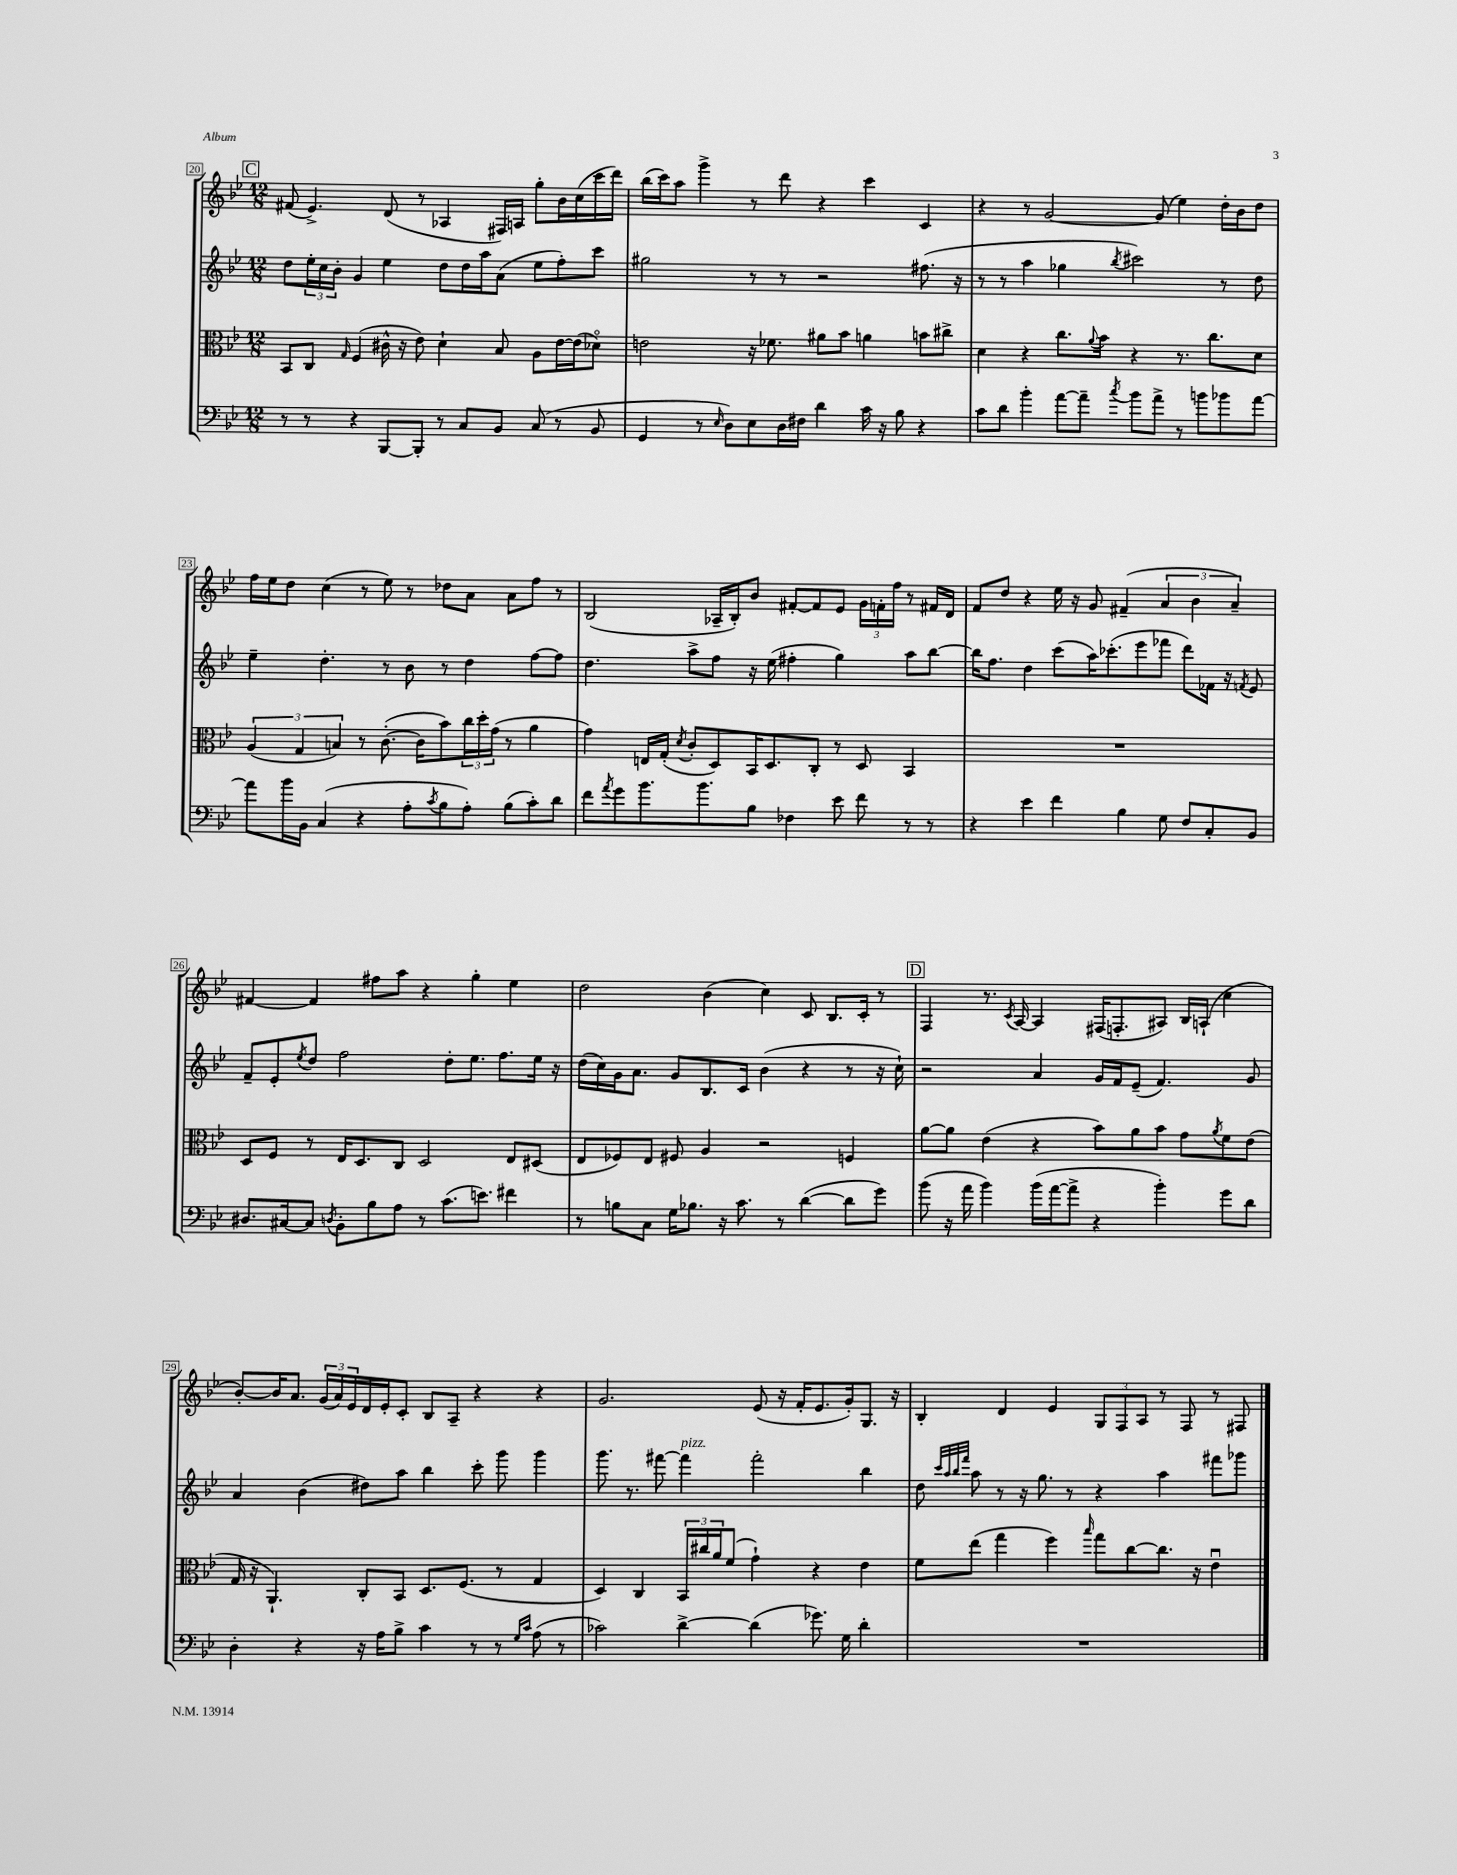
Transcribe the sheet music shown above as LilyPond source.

<<
\new StaffGroup <<
\new Staff = "s0" {
    \clef treble \key bes \major \numericTimeSignature \time 12/8
    \mark \markup { \box "C" } fis'8( ees'4.->) d'8( r8 aes4 fis16) a16 g''8-. bes'16 c''16( c'''16 d'''16) |
    bes''16( c'''16) a''8 g'''4-> r8 d'''8 r4 c'''4 c'4 |
    r4 r8 g'2~ g'8( ees''4) d''16-. bes'16 d''8 |
    f''16 ees''16 d''8 c''4( r8 ees''8) r8 des''8 a'8 a'8 f''8 r8 |
    bes2( aes16-- bes16-.) bes'8 fis'8~-. fis'8 ees'8 \tuplet 3/2 { g'16 f'16-. f''16 } r8 fis'16 d'16 |
    f'8 d''8 r4 ees''16 r16 g'8 fis'4--( \tuplet 3/2 { a'4 bes'4 a'4--) } |
    fis'4~ fis'4 fis''8 a''8 r4 g''4-. ees''4 |
    d''2 bes'4( c''4) c'8 bes8. c'16-. r8 |
    \mark \markup { \box "D" } f4 r8. \acciaccatura { c'8 } a16~ a4 fis16( f8.-. ais8) bes16 a16-!( c''4 |
    bes'8~-.) bes'16 a'8. \tuplet 3/2 { g'16( a'16) ees'16 } d'16 ees'16-. c'8-. bes8 a8-- r4 r4 |
    g'2. ees'8( r16 f'16-. ees'8. g'16-.) g8. r16 |
    bes4-. d'4 ees'4 \tuplet 3/2 { g8 f8 a8 } r8 f8 r8 fis8 \bar "|." |
}
\new Staff = "s1" {
    \clef treble \key bes \major \numericTimeSignature \time 12/8
    \mark \markup { \box "C" } d''8 \tuplet 3/2 { ees''16-. c''16 bes'16-. } g'4 ees''4 d''8 d''16 a''16 a'8( ees''8 f''8-.) c'''8 |
    gis''2 r8 r8 r2 fis''8.( r16 |
    r8 r8 a''4 ges''4 \acciaccatura { bes''8 } cis'''2) r8 d''8 |
    ees''4-- d''4.-. r8 bes'8 r8 d''4 f''8~ f''8 |
    d''4. a''8-> f''8 r16 ees''16( fis''4-. g''4) a''8 bes''8~ |
    bes''16 f''8. d''4 c'''8( a''16) ces'''8.-.( ees'''8 fes'''8 d'''8) fes'16 r16 \acciaccatura { f'8 } ees'8 |
    f'8-- ees'8-. \acciaccatura { ees''8 } d''8 f''2 d''8-. ees''8. f''8. ees''16 r16 |
    d''16( c''16) g'16 a'8. g'8 bes8. c'16 bes'4( r4 r8 r16 c''16-!) |
    \mark \markup { \box "D" } r2 a'4 g'16 f'16 ees'8--( f'4.) g'8 |
    a'4 bes'4( dis''8) a''8 bes''4 c'''8-. g'''8 g'''4 |
    g'''8. r8. fis'''8~ fis'''4^\markup { \italic "pizz." } fis'''2-. bes''4 |
    d''8 \grace { c'''32 a''32 bes''32 f'''32 } a''8 r8 r16 g''8. r8 r4 a''4 fis'''8 ges'''8 \bar "|." |
}
\new Staff = "s2" {
    \clef alto \key bes \major \numericTimeSignature \time 12/8
    \mark \markup { \box "C" } bes,8 c8 \grace { g16 } f4( cis'16-^ r16 ees'8) d'4-! bes8 a8 ees'16~ ees'16( des'8\flageolet) |
    e'2 r16 fes'8. ais'8 bes'8 a'4 b'8 cis''8-> |
    d'4 r4 c''8. \appoggiatura { a'8 } bes'16 r4 r8. c''8. d'8 |
    \tuplet 3/2 { a4( g4 b4) } r8 c'8.~-.( c'16 bes'8) \tuplet 3/2 { c''16 d''16-. g'16( } r8 a'4 |
    g'4) e16 g16-.( \acciaccatura { d'8 } c'8-. d8) bes,16 d8. c8-. r8 d8 bes,4 |
    R1. |
    d8 f8 r8 ees16 d8. c8 d2 ees8 dis8( |
    ees8 fes8) ees8 fis8 a4 r2 f4 |
    \mark \markup { \box "D" } a'8~ a'8 ees'4( r4 bes'8) a'8 bes'8 g'8 \acciaccatura { a'8 } f'8 ees'8( |
    g16 r16 a,4.-!) c8-. bes,8 d8. f8.( r8 g4 |
    d4) c4 \tuplet 3/2 { bes,16 cis''16 a'16 } f'8( g'4-!) r4 ees'4 |
    f'8 ees''8( g''4 f''4) \grace { bes''16 } g''8 c''8~ c''8. r16 ees'4\downbow \bar "|." |
}
\new Staff = "s3" {
    \clef bass \key bes \major \numericTimeSignature \time 12/8
    \mark \markup { \box "C" } r8 r8 r4 bes,,8~ bes,,8-. r8 c8 bes,8 c8( r8 bes,8 |
    g,4 r8 \grace { ees16 } d8) ees8 d16 fis16 d'4 c'16 r16 bes8 r4 |
    c'8 d'8 bes'4-. a'8~ a'8-- \acciaccatura { c''8 } bes'8 a'8-> r8 b'8 bes'8 a'8~ |
    a'8 bes'16 bes,16 c4( r4 a8-. \acciaccatura { c'8 } bes8 a8-.) bes8( c'8-.) d'8 |
    f'8 \acciaccatura { a'8 } g'8 bes'8. bes'8. bes8 fes4 ees'8 f'8 r8 r8 |
    r4 ees'4 f'4 bes4 g8 f8 c8-. bes,8 |
    dis8. cis16~ cis8 \acciaccatura { d8 } bes,8-. bes8 a8 r8 c'8.( e'8.) fis'4 |
    r8 b8 c8 g16 bes8. r16 c'8. r8 d'4~( d'8 g'8) |
    \mark \markup { \box "D" } bes'8( r16 a'16 bes'4) bes'16( a'16~ a'8-> r4 bes'4-.) g'8 d'8 |
    d4-. r4 r16 a16 bes8-> c'4 r8 r8 \grace { g16 c'16 } a8( r8 |
    ces'2) d'4~-> d'4( ges'8.) g16 d'4-. |
    R1. \bar "|." |
}
>>
>>
\layout { \context { \Score currentBarNumber = #20 \override BarNumber.stencil = #(make-stencil-boxer 0.1 0.3 ly:text-interface::print) } }
